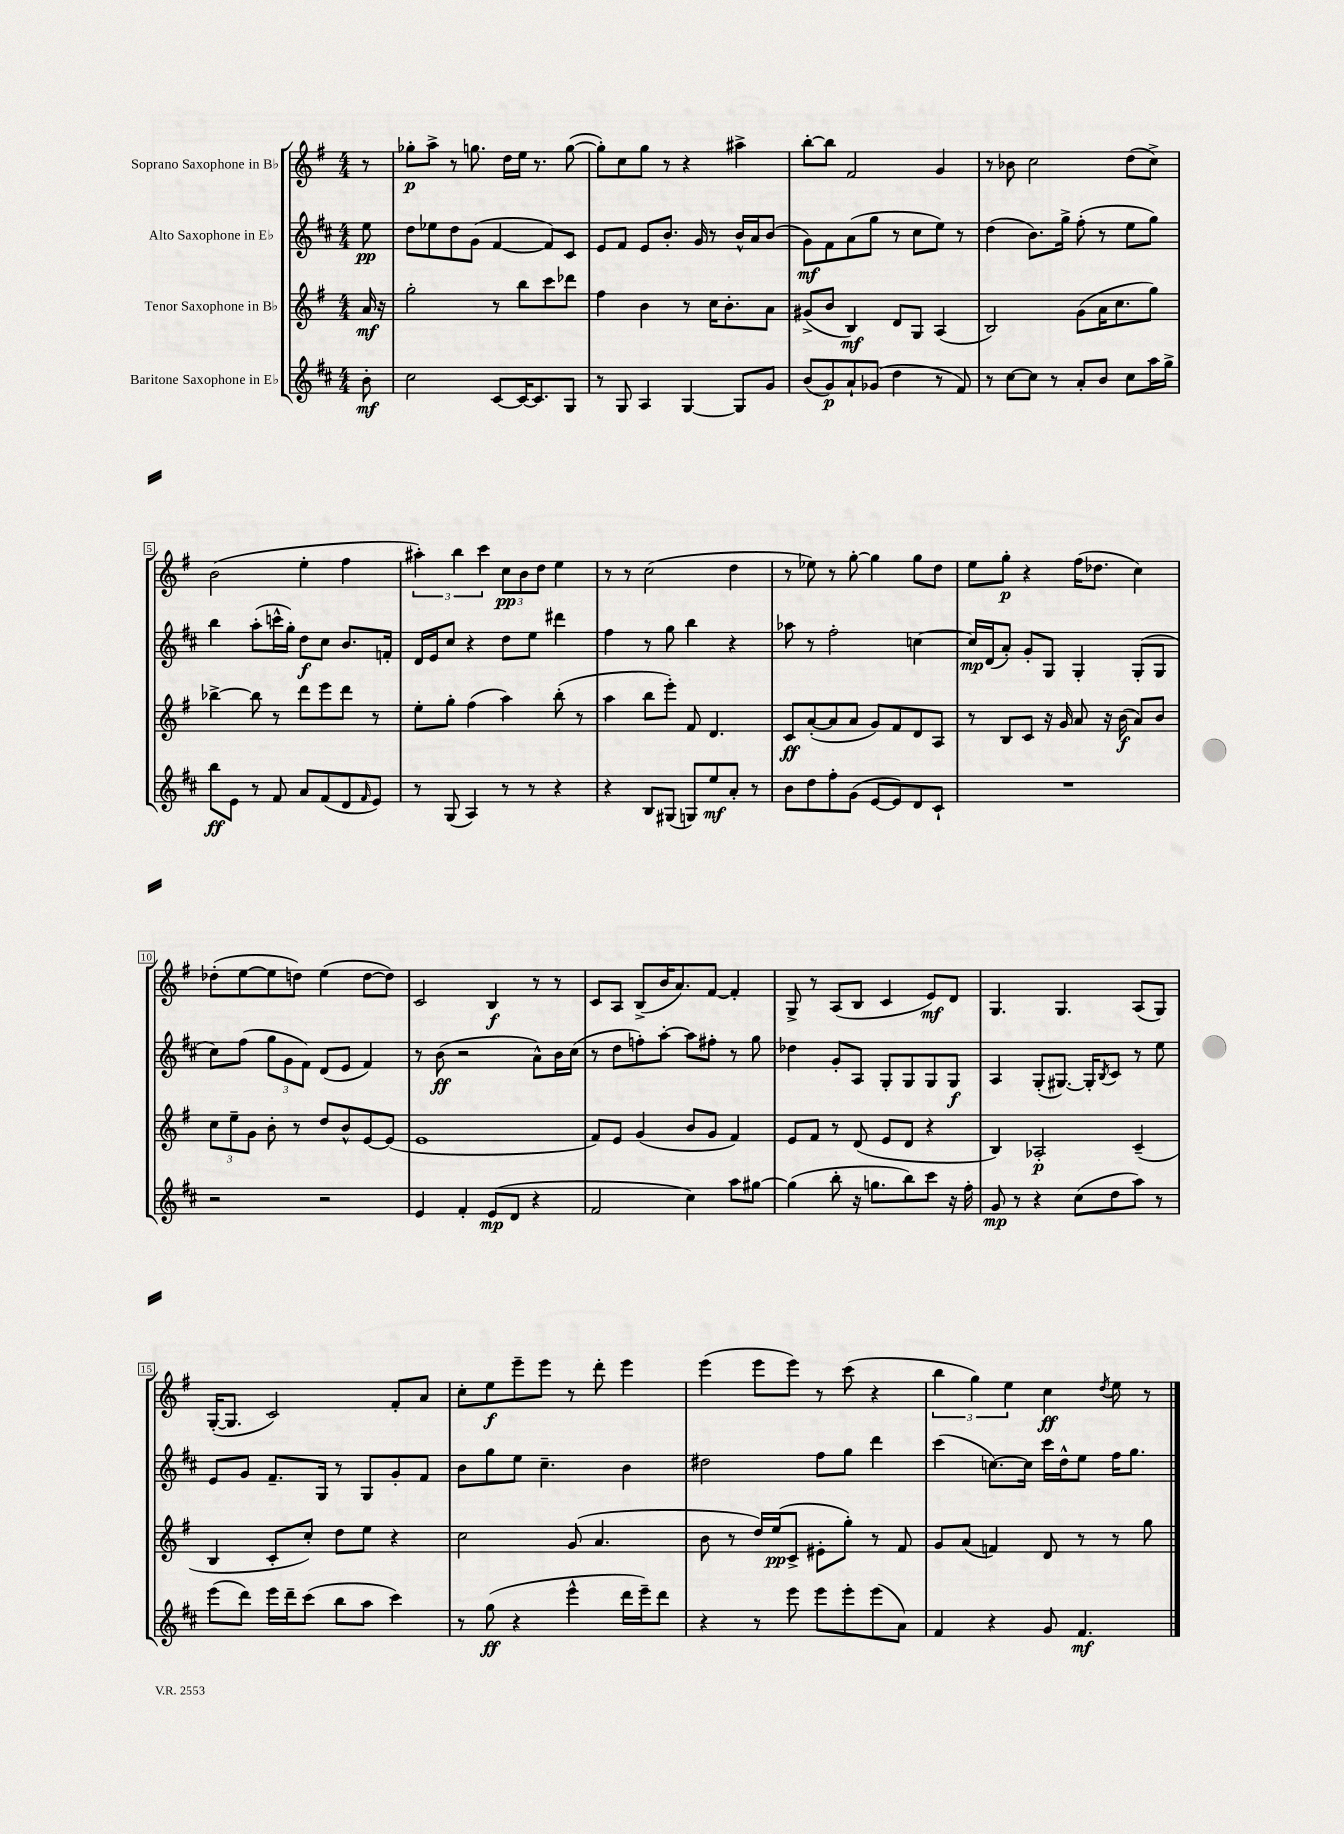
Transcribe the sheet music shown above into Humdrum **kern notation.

**kern	**kern	**kern	**kern
*staff4	*staff3	*staff2	*staff1
*clefG2	*clefG2	*clefG2	*clefG2
*k[f#c#]	*k[f#]	*k[f#c#]	*k[f#]
*M4/4	*M4/4	*M4/4	*M4/4
8b'	16a	8ee	8r
.	16r	.	.
=	=	=	=
2cc#	2gg'	8dd	8gg-'
.	.	8ee-	8aa^
.	.	8dd	8r
.	.	(8g	8.gg
[8c#	8r	[4f#	.
.	.	.	16dd
16c#_	8bb	.	16ee
8.c#]	.	.	8.r
.	8ccc	8f#])	.
8G	8ddd-	8c#	([8gg
=	=	=	=
8r	4ff#	8e	8gg'])
8G	.	8f#	8cc
4A	4b	8e	8gg
.	.	8.b'	8r
[4G	8r	.	4r
.	.	16g	.
.	16cc	8r	.
.	8.b'	.	.
8G]	.	16b^^	4aa#^
.	.	16a	.
8g	8a	(8b	.
=	=	=	=
(8b	(8g#^	8g)	[8bb'
8g)	8b	8f#	8bb]
8a`	4B)	(8a	2f#
(8g-	.	8gg	.
4dd	8d	8r	.
.	8G	8cc#	.
8r	(4A	8ee)	4g
8f#)	.	8r	.
=	=	=	=
8r	2B)	(4dd	8r
[8cc#	.	.	8b-
8cc#]	.	8.b)	2cc
8r	.	.	.
.	.	16gg^	.
8a'	(8g	(8ff#'	.
8b	16a	8r	.
.	8.cc	.	.
8cc#	.	8ee	(8dd
16aa	8gg)	8gg)	8cc^)
16gg^	.	.	.
=	=	=	=
8bb	[4bb-^	4bb	(2b
8e	.	.	.
8r	8bb-]	(8aa'	.
8f#	8r	16ccc^^	.
.	.	16gg')	.
8a	8ddd	8dd	4ee'
(8f#	8eee	8cc#	.
8d	8ddd	8.b	4ff#
16qqf#	.	.	.
8e)	8r	.	.
.	.	16f'	.
=	=	=	=
8r	8ee'	16d	6aa#')
.	.	16e	.
(8G	8gg'	8cc#	.
.	.	.	6bb
4A)	(4ff#	4r	.
.	.	.	6ccc
8r	4aa)	8dd	12cc
.	.	.	12b
8r	.	8ee	.
.	.	.	12dd
4r	(8bb'	4ddd#	4ee
.	8r	.	.
=	=	=	=
4r	4aa	4ff#	8r
.	.	.	8r
8B	8bb	8r	(2cc
(8G#	8eee')	8gg	.
8G)	8f#	4bb	.
8ee	4.d	.	.
8a'	.	4r	4dd
8r	.	.	.
=	=	=	=
8b	8c	8aa-	8r
8dd	([8a'	8r	8ee-)
8ff#'	8a]	2ff#'	8r
(8g	8a	.	[8gg'
[8e	8g)	.	4gg]
8e])	8f#	.	.
8d	8d	[4cc	8gg
8c#`	8A	.	8dd
=	=	=	=
1r	8r	16cc]	8ee
.	.	(16d	.
.	8B	8a')	8gg'
.	8c	8g'	4r
.	16r	8G	.
.	16g	.	.
.	8a	4G'	(16ff#
.	.	.	8.dd-
.	16r	.	.
.	(16b	.	.
.	8a)	(8G'	4cc)
.	8b	8G	.
=	=	=	=
2r	12cc	8cc#)	(8dd-'
.	12ee~	.	.
.	.	(8ff#	[8ee
.	12g	.	.
.	8b'	12gg	8ee]
.	.	12g	.
.	8r	.	8dd)
.	.	12f#)	.
2r	8dd	(8d	(4ee
.	8b^^	8e	.
.	[8e	4f#)	[8dd
.	(8e]	.	8dd])
=	=	=	=
4e	1e	8r	2c
.	.	(8b	.
4f#'	.	2r	.
(8e	.	.	4B
8d	.	.	.
4r	.	8a^^)	8r
.	.	16b	8r
.	.	(16cc#	.
=	=	=	=
2f#	8f#)	8r	8c
.	8e	8dd	8A
.	(4g	8ff')	(8B^
.	.	[8aa'	16b
.	.	.	8.a)
4cc#)	8b	8aa]	.
.	8g	8ff#'	[8f#
8aa	4f#)	8r	4f#']
[8gg#	.	8gg	.
=	=	=	=
(4gg#]	8e	4dd-	8G^
.	8f#	.	8r
8bb'	8r	8g'	(8A
16r	(8d	8A	8B
8.gg	.	.	.
.	8e	8G'	4c
8bb)	8d	8G	.
8ccc#	4r	8G	8e)
16r	.	8G	8d
16ff#'	.	.	.
=	=	=	=
8g	4B)	4A	4.G
8r	.	.	.
4r	2A-'	(8G'	.
.	.	[8.G#)	4.G
(8cc#	.	.	.
.	.	16G#']	.
.	.	8qB	.
8dd	.	8c#	.
8aa)	(4c~	8r	(8A
8r	.	8ee	8G)
=	=	=	=
(8eee	4B	8e	([16G'
.	.	.	8.G]
8ddd)	.	8g	.
16eee	8c'	8.f#~	2c)
16ddd~	.	.	.
(8ccc#	8cc')	.	.
.	.	16G	.
8bb	8dd	8r	.
8aa	8ee	8G	.
4ccc#)	4r	8g'	8f#'
.	.	8f#	8a
=	=	=	=
8r	2cc	8b	8cc'
(8gg	.	8gg	8ee
4r	.	8ee	8eee~
.	.	4.cc#~	8eee
4eee^^	(8g	.	8r
.	4.a	.	8ddd'
16ddd	.	4b	4eee
16eee~)	.	.	.
8ddd	.	.	.
=	=	=	=
4r	8b	2dd#	(4eee
.	8r	.	.
8r	16dd)	.	8eee
.	(16ee	.	.
8eee	8c^	.	8eee)
8eee	8e#'	8ff#	8r
8eee'	8gg')	8gg	(8ccc
(8eee	8r	4ddd	4r
8a)	8f#	.	.
=	=	=	=
4f#	8g	(4ccc#	6bb
.	(8a	.	.
.	.	.	6gg)
4r	4f)	[8.cc)	.
.	.	.	6ee
.	.	16cc]	.
8g	8d	16ccc#	4cc
.	.	16dd^^	.
4.f#	8r	8ee	.
.	.	.	8qdd
.	8r	16ff#	8ee
.	.	8.gg	.
.	8gg	.	8r
==	==	==	==
*-	*-	*-	*-
